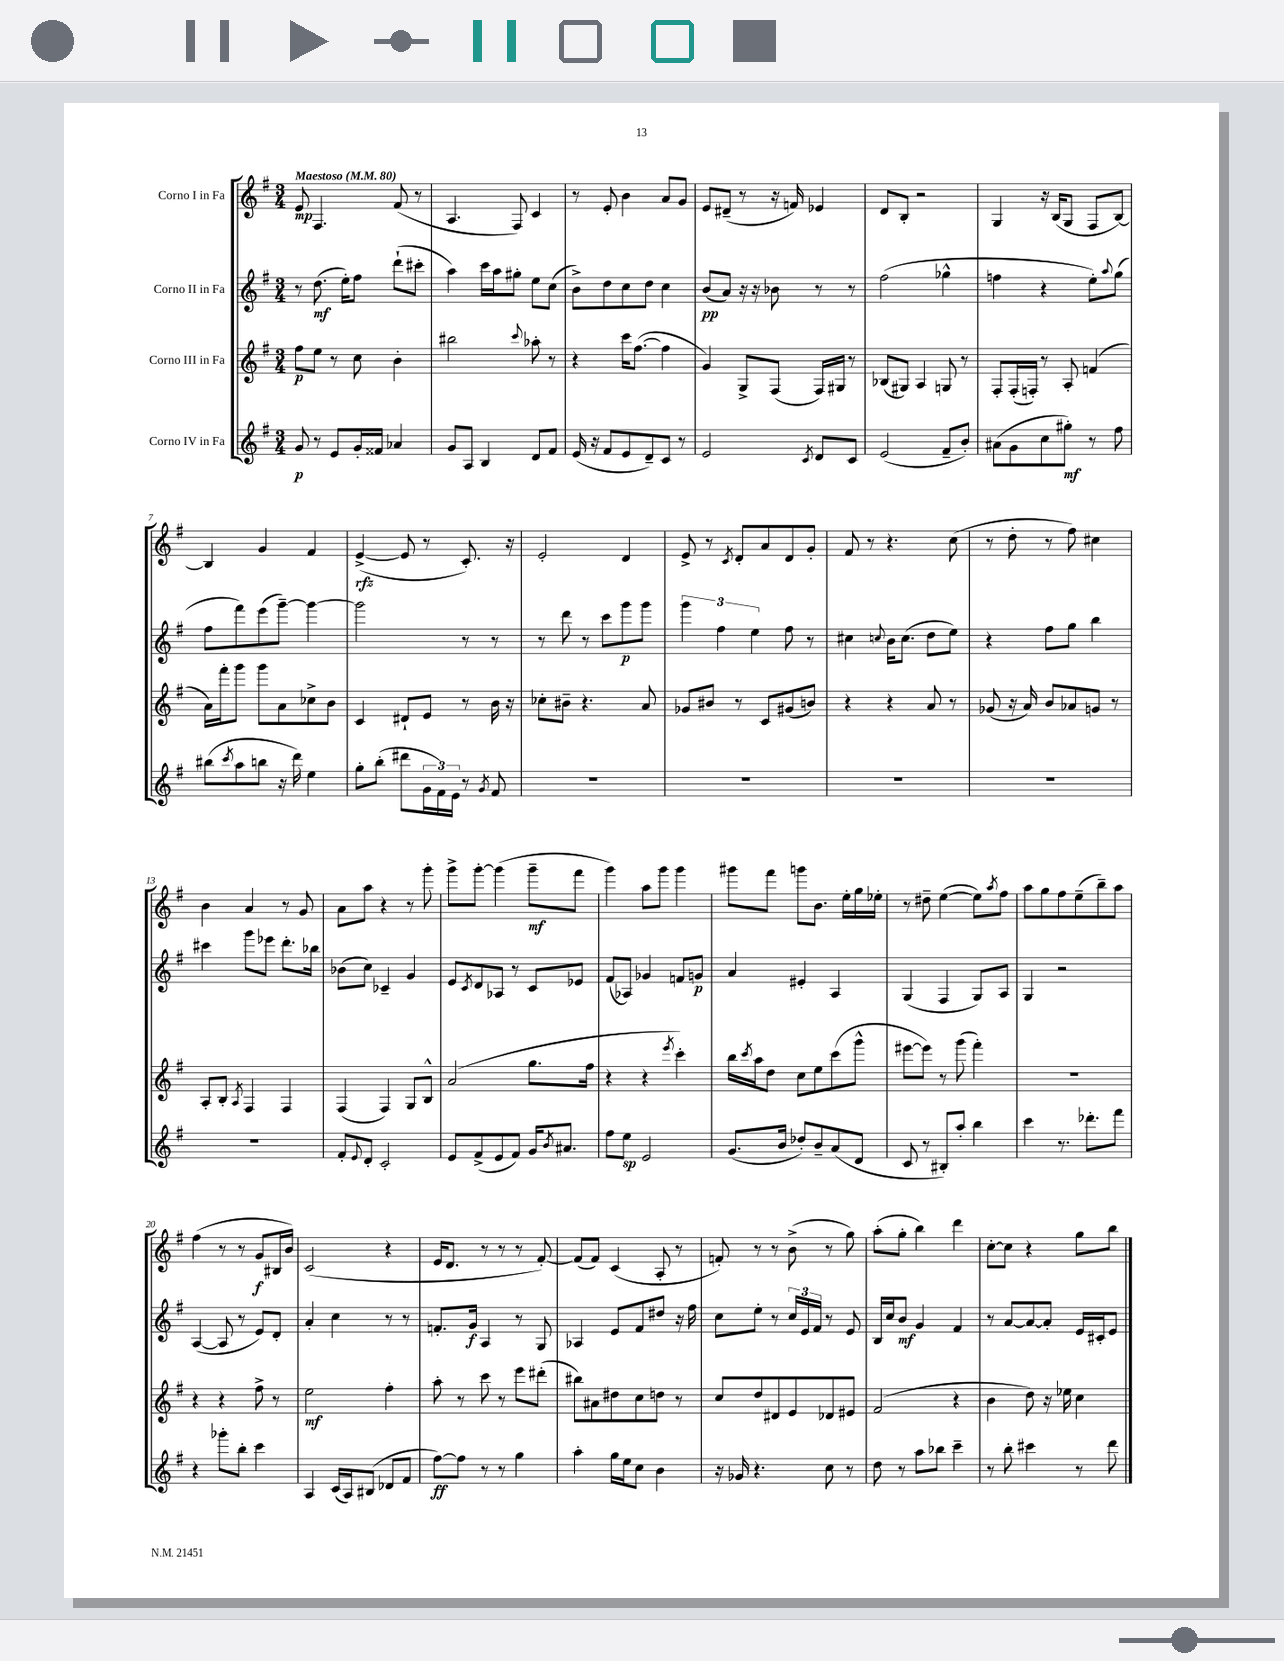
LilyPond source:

<<
\new StaffGroup <<
\new Staff = "s0" \with { instrumentName = "Corno I in Fa" } {
    \clef treble \key g \major \numericTimeSignature \time 3/4 \tempo "Maestoso" 4 = 80
    e'8\mp fis4. fis'8( r8 |
    a4. fis8) c'4 |
    r8 e'8-. b'4 a'8 g'8 |
    e'8 dis'8--( r8 r16 f'16) ees'4 |
    d'8 b8-. r2 |
    g4 r16 b16( g8 fis8 b8~) |
    b4 g'4 fis'4 |
    e'4~->\rfz( e'8 r8 c'8.-.) r16 |
    e'2-. d'4 |
    e'8-> r8 \acciaccatura { c'8 } d'8-. a'8 d'8 g'8-. |
    fis'8 r8 r4. c''8( |
    r8 d''8-. r8 fis''8) cis''4 |
    b'4 a'4 r8 g'8 |
    a'8 a''8 r4 r8 g'''8-. |
    g'''8-> g'''8~-. g'''4( g'''8--\mf fis'''8 |
    g'''4) a''8 g'''8 g'''4 |
    gis'''8 fis'''8 g'''8 b'8. e''16-. g''16 ees''16-. |
    r8 dis''8-- e''4~( e''8) \acciaccatura { a''8 } fis''8 |
    a''8 g''8 fis''8 e''8--( b''8--) a''8 |
    fis''4( r8 r8 g'8\f bis16 b'16) |
    c'2( r4 |
    e'16 d'8. r8 r8 r8 fis'8~-.) |
    fis'8( fis'8) c'4( a8-. r8 |
    f'8-.) r8 r8 b'8->( r8 g''8) |
    a''8-.( g''8-. b''4) d'''4 |
    c''8~-. c''8 r4 g''8 b''8 \bar "|." |
}
\new Staff = "s1" \with { instrumentName = "Corno II in Fa" } {
    \clef treble \key g \major \numericTimeSignature \time 3/4
    r8 d''8.\mf( e''16-.) fis''8 d'''8-!( cis'''8-. |
    a''4) c'''16 a''16 gis''8-. e''8 c''8( |
    b'8->) d''8 c''8 d''8 c''4 |
    b'8\pp( a'8) r16 r16 bes'8 r8 r8 |
    fis''2( ges''4-^ |
    f''4 r4 e''8-.) \appoggiatura { a''8 } g''8( |
    fis''8 fis'''8) e'''8( g'''8~--) g'''4~ |
    g'''2 r8 r8 |
    r8 d'''8 r8 c'''8 g'''8\p g'''8 |
    \tuplet 3/2 { g'''4 fis''4 e''4 } fis''8 r8 |
    cis''4 \appoggiatura { c''8 } b'16 c''8.( d''8 e''8) |
    r4 fis''8 g''8 b''4 |
    cis'''4 g'''8 ees'''8 d'''8.-. bes''16 |
    bes'8( c''8) ces'4-- g'4 |
    e'8 \acciaccatura { c'8 } d'8 aes8 r8 c'8 ees'8 |
    fis'8( aes8) ges'4 f'8 g'8\p |
    a'4 eis'4-. a4 |
    g4( fis4 g8) a8 |
    g4 r2 |
    a4~( a8 r8 e'8) d'8-. |
    a'4-. c''4 r8 r8 |
    f'8.-. g'16\f a4 r8 g8 |
    aes4 e'8 fis'8 dis''8 r16 fis''16 |
    c''8 e''8-. r8 \tuplet 3/2 { c''16 e'16 fis'16 } r8 e'8 |
    b16 c''16 b'8\mf g'4 fis'4 |
    r8 a'8~ a'8~ a'8-. e'16 cis'16-. e'8 \bar "|." |
}
\new Staff = "s2" \with { instrumentName = "Corno III in Fa" } {
    \clef treble \key g \major \numericTimeSignature \time 3/4
    fis''8\p e''8 r8 c''8 b'4-. |
    bis''2 \appoggiatura { c'''8 } aes''8-. r8 |
    r4 c'''16 fis''8.~( fis''4 |
    g'4) g8-> fis8( fis16) gis16 r8 |
    bes8( gis8) a4 g8 r8 |
    fis8-. fis16-.( f16-.) r8 a8-. f'4( |
    a'16) fis'''16-. g'''8 g'''8 a'8 ces''8-> b'8 |
    c'4 dis'8-! e'8 r8 b'16 r16 |
    ces''8-. bis'8-- r4. a'8 |
    ges'8 bis'8 r8 c'8 gis'8( b'8) |
    r4 r4 a'8 r8 |
    ges'8( r16 a'16) b'8 aes'8 g'8 r8 |
    a8-. b8-. \acciaccatura { a8 } fis4 fis4 |
    fis4( fis4) g8 b8-^ |
    a'2( g''8. fis''16 |
    r4 r4 \acciaccatura { e'''8 } c'''4-.) |
    b''16 \acciaccatura { c'''8 } a''16 d''8 c''8 e''8 c'''8( g'''8-^ |
    eis'''8~ eis'''8) r8 g'''8( fis'''4-.) |
    R2. |
    r4 r4 fis''8-> r8 |
    e''2\mf fis''4-. |
    a''8-. r8 c'''8 r8 e'''8 dis'''8-.( |
    bis''8) ais'8 dis''8 c''8 d''8 r8 |
    c''8 d''8 dis'8 e'8 des'8 eis'8 |
    fis'2( r4 |
    b'4 d''8) r16 ees''16 c''4 \bar "|." |
}
\new Staff = "s3" \with { instrumentName = "Corno IV in Fa" } {
    \clef treble \key g \major \numericTimeSignature \time 3/4
    g'8\p r8 e'8 g'16-. fisis'16 aes'4 |
    g'8 a8 b4 d'8 fis'8 |
    e'16( r16 fis'8 e'8 d'8--) c'8 r8 |
    e'2 \acciaccatura { c'8 } d'8 c'8 |
    e'2( fis'8-- b'8-.) |
    ais'8( g'8 c''8 gis''8-.\mf) r8 fis''8 |
    bis''8( \acciaccatura { c'''8 } a''8 b''8 r16 d'''16) e''4 |
    g''8-. b''8-.( dis'''8 \tuplet 3/2 { g'16 fis'16) e'16 } r8 \acciaccatura { g'8 } fis'8 |
    R2. |
    R2. |
    R2. |
    R2. |
    R2. |
    fis'8-. \appoggiatura { e'8 } d'8-. c'2-. |
    e'8 fis'8->( e'8 fis'8) g'16 \acciaccatura { b'8 } ais'8. |
    fis''8 e''8\sp e'2 |
    g'8.( b'16 des''8-.) b'8-- a'8( d'8 |
    c'8 r8 bis8-.) a''8-. b''4 |
    c'''4 r8. des'''8.-. fis'''8 |
    r4 ges'''8-. b''8-. c'''4 |
    a4 c'16( a16) bis8( des'8 fis'8 |
    fis''8~\ff) fis''8 r8 r8 g''4 |
    a''4-. g''16 e''16 c''8 b'4 |
    r16 ges'16 r4. c''8 r8 |
    d''8 r8 a''8 bes''8 c'''4-- |
    r8 b''8-. cis'''4 r8 d'''8 \bar "|." |
}
>>
>>
